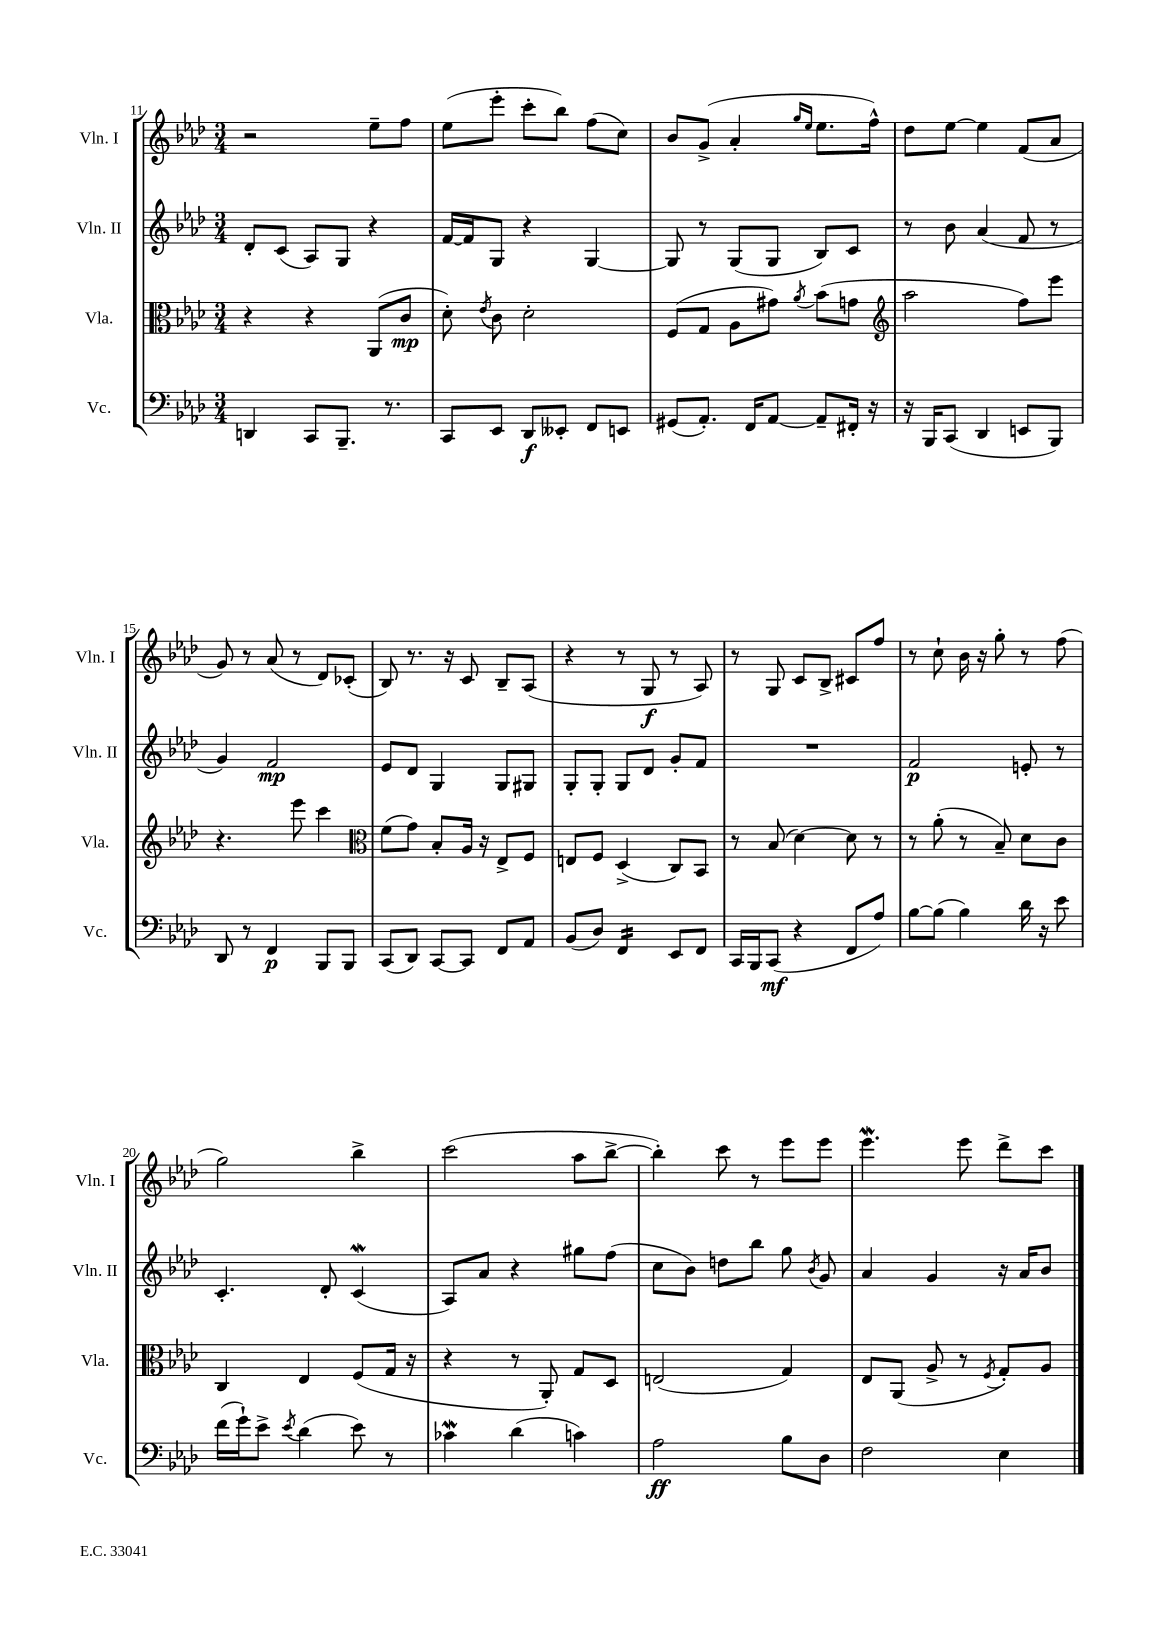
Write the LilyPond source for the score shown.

<<
\new StaffGroup <<
\new Staff = "s0" \with { instrumentName = "Vln. I" shortInstrumentName = "Vln. I" } {
    \clef treble \key aes \major \numericTimeSignature \time 3/4
    \autoBeamOff r2 ees''8[-- f''8] |
    ees''8[( ees'''8]-. c'''8[-. bes''8]) f''8[( c''8]) |
    bes'8[ g'8]->( aes'4-. \grace { g''16[ ees''16] } ees''8.[ f''16]-^) |
    des''8[ ees''8]~ ees''4 f'8[( aes'8] |
    g'8) r8 aes'8( r8 des'8[) ces'8]-.( |
    bes8) r8. r16 c'8 bes8[-- aes8]( |
    r4 r8 g8\f r8 aes8) |
    r8 g8 c'8[ bes8]-> cis'8[ f''8] |
    r8 c''8-! bes'16 r16 g''8-. r8 f''8( |
    g''2) bes''4-> |
    c'''2( aes''8[ bes''8]~-> |
    bes''4-.) c'''8 r8 ees'''8[ ees'''8] |
    ees'''4.\mordent ees'''8 des'''8[-> c'''8] \bar "|." |
}
\new Staff = "s1" \with { instrumentName = "Vln. II" shortInstrumentName = "Vln. II" } {
    \clef treble \key aes \major \numericTimeSignature \time 3/4
    \autoBeamOff des'8[-. c'8]( aes8[) g8] r4 |
    f'16[~ f'16 g8] r4 g4~ |
    g8 r8 g8[( g8] bes8[) c'8] |
    r8 bes'8 aes'4( f'8 r8 |
    g'4) f'2\mp |
    ees'8[ des'8] g4 g8[ gis8] |
    g8[-. g8]-. g8[ des'8] g'8[-. f'8] |
    R2. |
    f'2\p e'8-. r8 |
    c'4.-. des'8-. c'4\mordent( |
    aes8[) aes'8] r4 gis''8[ f''8]( |
    c''8[ bes'8]) d''8[ bes''8] g''8 \acciaccatura { bes'8 } g'8 |
    aes'4 g'4 r16 aes'16[ bes'8] \bar "|." |
}
\new Staff = "s2" \with { instrumentName = "Vla." shortInstrumentName = "Vla." } {
    \clef alto \key aes \major \numericTimeSignature \time 3/4
    \autoBeamOff r4 r4 aes,8[( c'8]\mp |
    des'8-.) \acciaccatura { ees'8 } c'8 des'2-. |
    f8[( g8] aes8[ gis'8]) \acciaccatura { aes'8 } bes'8[( g'8] |
    \clef treble aes''2 f''8[) ees'''8] |
    r4. ees'''8 c'''4 |
    \clef alto f'8[( g'8]) bes8[-. aes16] r16 ees8[-> f8] |
    e8[ f8] des4->( c8[) bes,8] |
    r8 bes8( des'4~) des'8 r8 |
    r8 aes'8-.( r8 bes8--) des'8[ c'8] |
    c4 ees4 f8[( g16] r16 |
    r4 r8 aes,8-.) g8[ des8] |
    e2( g4) |
    ees8[ aes,8]( aes8-> r8 \acciaccatura { f8 } g8[-.) aes8] \bar "|." |
}
\new Staff = "s3" \with { instrumentName = "Vc." shortInstrumentName = "Vc." } {
    \clef bass \key aes \major \numericTimeSignature \time 3/4
    \autoBeamOff d,4 c,8[ bes,,8.]-- r8. |
    c,8[ ees,8] des,8[\f eeses,8]-. f,8[ e,8] |
    gis,8[( aes,8.]-.) f,16[ aes,8]~ aes,8[-- fis,16]-. r16 |
    r16 bes,,16[ c,8]( des,4 e,8[ bes,,8]) |
    des,8 r8 f,4\p bes,,8[ bes,,8] |
    c,8[( des,8]) c,8[~ c,8] f,8[ aes,8] |
    bes,8[( des8]) f,4:16 ees,8[ f,8] |
    c,16[ bes,,16 c,8]\mf( r4 f,8[ aes8]) |
    bes8[~ bes8]( bes4) des'16 r16 ees'8 |
    f'16[( g'16-!) ees'8]-> \acciaccatura { ees'8 } des'4( ees'8) r8 |
    ces'4\mordent des'4( c'4) |
    aes2\ff bes8[ des8] |
    f2 ees4 \bar "|." |
}
>>
>>
\layout { \context { \Score currentBarNumber = #11 } }
